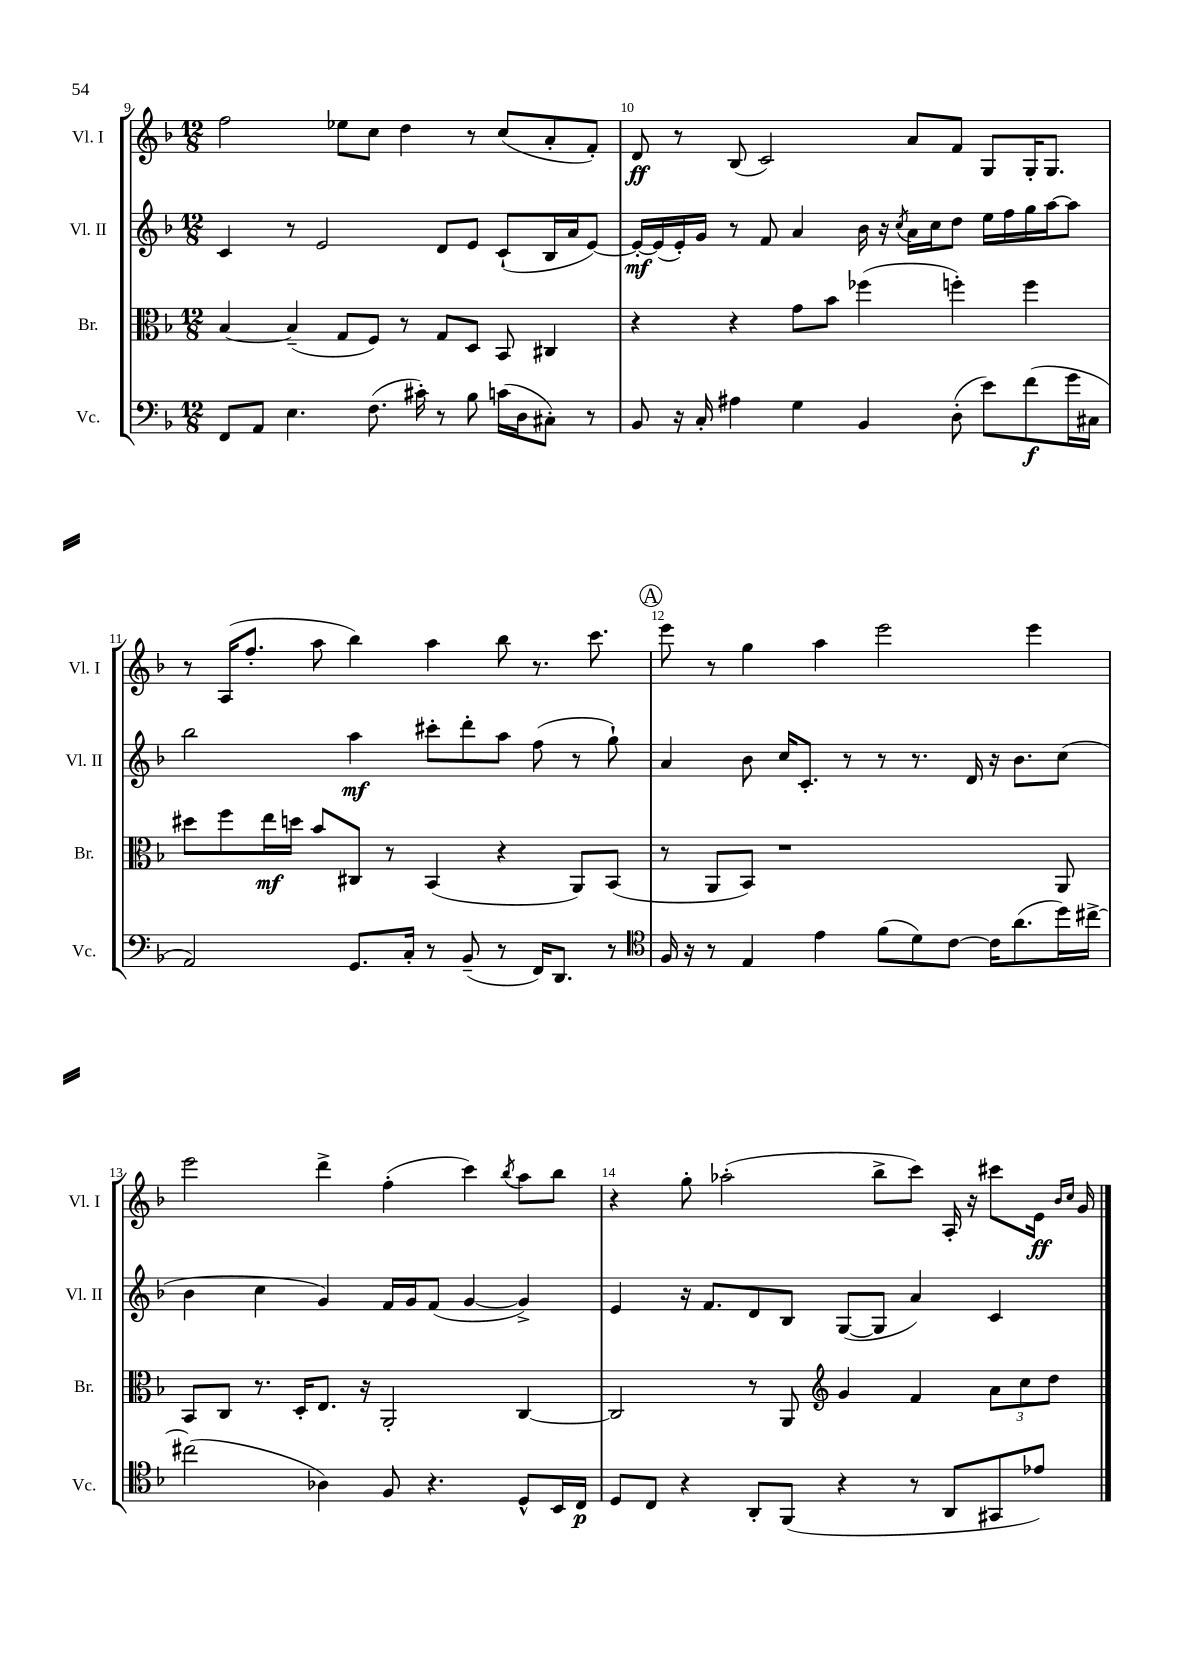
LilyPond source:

<<
\new StaffGroup <<
\new Staff = "s0" \with { instrumentName = "Vl. I" shortInstrumentName = "Vl. I" } {
    \clef treble \key f \major \numericTimeSignature \time 12/8
    f''2 ees''8 c''8 d''4 r8 c''8( a'8-. f'8-.) |
    d'8\ff r8 bes8( c'2) a'8 f'8 g8 g16-. g8. |
    r8 a16( f''8.-. a''8 bes''4) a''4 bes''8 r8. c'''8. |
    \mark \markup { \circle "A" } e'''8 r8 g''4 a''4 e'''2 e'''4 |
    e'''2 d'''4-> f''4-.( c'''4) \acciaccatura { bes''8 } a''8 bes''8 |
    r4 g''8-. aes''2-.( bes''8-> c'''8) a16-. r16 cis'''8 e'16\ff \grace { bes'16 c''16 } g'16 \bar "|." |
}
\new Staff = "s1" \with { instrumentName = "Vl. II" shortInstrumentName = "Vl. II" } {
    \clef treble \key f \major \numericTimeSignature \time 12/8
    c'4 r8 e'2 d'8 e'8 c'8-!( bes16 a'16 e'8~) |
    e'16~-.\mf e'16( e'16-.) g'16 r8 f'8 a'4 bes'16 r16 \acciaccatura { c''8 } a'16 c''16 d''8 e''16 f''16 g''16 a''16~ a''8 |
    bes''2 a''4\mf cis'''8-. d'''8-. a''8 f''8( r8 g''8-!) |
    \mark \markup { \circle "A" } a'4 bes'8 c''16 c'8.-. r8 r8 r8. d'16 r16 bes'8. c''8( |
    bes'4 c''4 g'4) f'16 g'16 f'8( g'4~ g'4->) |
    e'4 r16 f'8. d'8 bes8 g8~( g8 a'4) c'4 \bar "|." |
}
\new Staff = "s2" \with { instrumentName = "Br." shortInstrumentName = "Br." } {
    \clef alto \key f \major \numericTimeSignature \time 12/8
    bes4~ bes4--( g8 f8) r8 g8 d8 bes,8 cis4 |
    r4 r4 g'8 bes'8 fes''4( f''4-.) f''4 |
    dis''8 f''8 e''16\mf d''16 bes'8 cis8 r8 bes,4( r4 a,8) bes,8( |
    \mark \markup { \circle "A" } r8 a,8 bes,8) r1 a,8 |
    bes,8 c8 r8. d16-. e8. r16 a,2-. c4~ |
    c2 r8 a,8 \clef treble g'4 f'4 \tuplet 3/2 { a'8 c''8 d''8 } \bar "|." |
}
\new Staff = "s3" \with { instrumentName = "Vc." shortInstrumentName = "Vc." } {
    \clef bass \key f \major \numericTimeSignature \time 12/8
    f,8 a,8 e4. f8.( cis'16-.) r8 bes8 c'16( d16 cis8-.) r8 |
    bes,8 r16 c16-. ais4 g4 bes,4 d8-.( e'8) f'8\f( g'16 cis16 |
    a,2) g,8. c16-. r8 bes,8--( r8 f,16) d,8. r8 |
    \mark \markup { \circle "A" } \clef tenor f16 r16 r8 e4 e'4 f'8( d'8) c'8~ c'16 a'8.( d''16) cis''16~-> |
    cis''2( aes4) f8 r4. d8-^ bes,16 c16\p |
    d8 c8 r4 a,8-. f,8( r4 r8 a,8 gis,8 ees'8) \bar "|." |
}
>>
>>
\layout { \context { \Score currentBarNumber = #9 \override BarNumber.break-visibility = ##(#f #t #t) barNumberVisibility = #all-bar-numbers-visible } }
